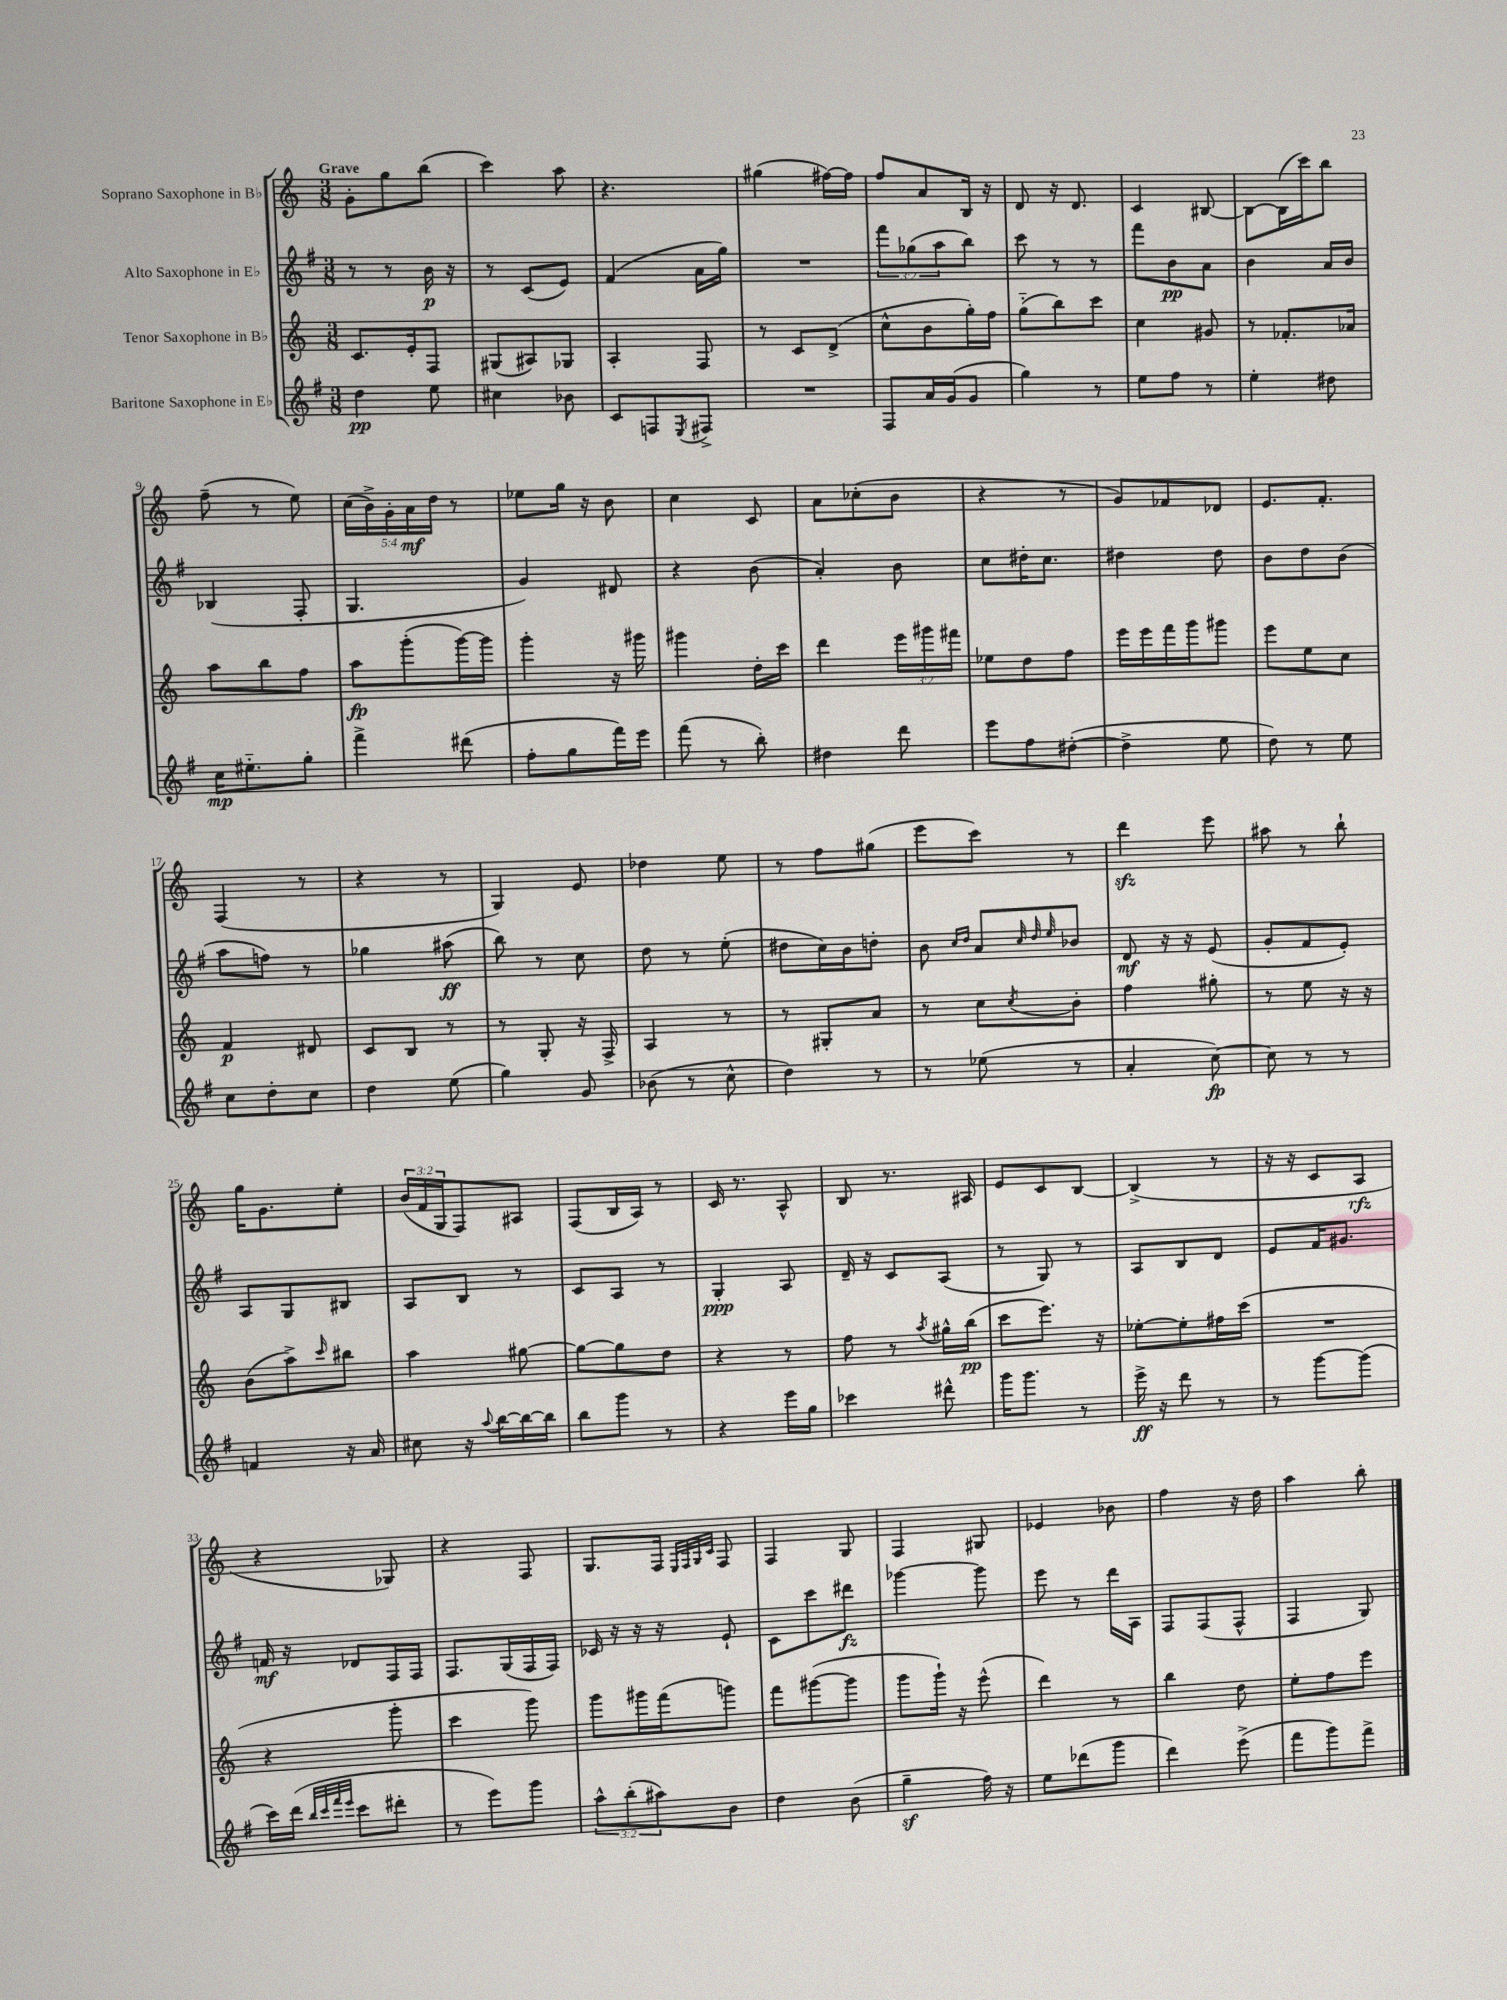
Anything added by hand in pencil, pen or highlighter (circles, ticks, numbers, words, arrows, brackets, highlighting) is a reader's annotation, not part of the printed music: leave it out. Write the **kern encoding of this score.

**kern	**kern	**kern	**kern
*staff4	*staff3	*staff2	*staff1
*clefG2	*clefG2	*clefG2	*clefG2
*k[f#]	*k[]	*k[f#]	*k[]
*M3/8	*M3/8	*M3/8	*M3/8
4dd	8.c	8r	8g'
.	.	8r	8gg
.	16e'	.	.
8ee	8F	16b	(8bb
.	.	16r	.
=	=	=	=
4cc#	(8G#	8r	4ccc)
.	8A#)	(8c	.
8b-	8G-	8e)	8aa
=	=	=	=
8c	4A'	(4f#	4.r
8F	.	.	.
8qE	.	.	.
8F#^	8F	16a	.
.	.	16gg)	.
=	=	=	=
4.r	8r	4.r	(4gg#
.	8c	.	.
.	(8d^	.	[16ff#)
.	.	.	16ff#]
=	=	=	=
8F#	8cc^^	12fff#	8ff
.	.	(12gg-	.
16a	8b	.	8a
.	.	12aa	.
(16g	.	.	.
8g	16gg')	8bb)	16B
.	16ff	.	16r
=	=	=	=
4gg)	(8gg'~	8ccc	8d
.	8bb)	8r	16r
.	.	.	8.d
8r	8ccc	8r	.
=	=	=	=
8ee	4cc	8fff#	4c
8ff#	.	8b	.
8r	8g#	8a	[8B#
=	=	=	=
4ee'	8r	4b	8B#_
.	8.f-'	.	(16B#]
.	.	.	16ccc)
8dd#	.	16a	8bb
.	16a-	16b	.
=	=	=	=
16cc	8aa	(4B-	(8ff~
8.ee#'~	.	.	.
.	8bb	.	8r
8gg'	8ff	8F#'	8ee)
=	=	=	=
4fff#^	8aa	4.G	(20cc
.	.	.	20b^)
.	.	.	20g'
.	(8ggg'	.	.
.	.	.	20a
.	.	.	20dd
(8ddd#	[16ggg)	.	8r
.	16ggg]	.	.
=	=	=	=
8ff#'	4ggg'	4g)	8ee-
8gg	.	.	16gg
.	.	.	16r
16fff#)	16r	8d#	8b
16eee	16ggg#	.	.
=	=	=	=
(8fff#	4ggg#	4r	4cc
8r	.	.	.
8bb')	16dd'	(8b	8c
.	16ccc	.	.
=	=	=	=
4dd#	4ddd	4a')	8a
.	.	.	(8cc-'
8ddd	24eee	8b	8b
.	24ggg#	.	.
.	24fff#	.	.
=	=	=	=
8eee	8ee-	8cc	4r
8ff#	8dd	16dd#'	.
.	.	8.cc	.
([8dd#'	8ff	.	8r
=	=	=	=
4dd#^]	16eee	4dd#	8g)
.	16eee	.	.
.	16fff	.	8f-
.	16ggg	.	.
8ee	8ggg#	8dd#	8d-
=	=	=	=
8dd)	8eee	8b	8.e
8r	8ee	8dd	.
.	.	.	8.f'
8ee	8cc	(8b	.
=	=	=	=
8cc	4f	8aa	(4F
8dd'	.	8ff)	.
8cc	8d#	8r	8r
=	=	=	=
4dd	8c	4gg-	4r
.	8B	.	.
(8ee	8r	(8aa#	8r
=	=	=	=
4gg)	8r	8bb)	4G)
.	8G'	8r	.
8g	16r	8cc	8e
.	16F^	.	.
=	=	=	=
(8b-	4A	8dd	4dd-
8r	.	8r	.
8cc^^	8r	(8ee'	8ee
=	=	=	=
4dd)	8r	8dd#	8r
.	8G#'	16cc)	8ff
.	.	16b	.
8r	8a	8dd'	(8gg#
=	=	=	=
8r	8r	8b	8eee
.	.	16qqcc	.
.	.	16qqdd	.
(8ee-	8cc	8a	8ccc)
.	.	32qqcc	.
.	.	32qqdd	.
.	8qcc	32qqee	.
8r	8b'	8b-	8r
=	=	=	=
4a'	4ff	8d	4ddd
.	.	16r	.
.	.	16r	.
[8cc)	8gg#'	(8e	8eee
=	=	=	=
8cc]	8r	8g'	8aa#
8r	8ee	8f#	8r
8r	16r	8e')	8bb`
.	16r	.	.
=	=	=	=
4f	(8b	8A	16gg
.	.	.	8.g
.	8aa^)	8G	.
.	16qqccc	.	.
16r	8bb#	8B#	8ee'
16a	.	.	.
=	=	=	=
8cc#	4aa	8A	(24b
.	.	.	24f
.	.	.	24G
16r	.	8B	8F)
8qqaa	.	.	.
[16bb	.	.	.
16bb_	[8gg#	8r	8A#
16bb]	.	.	.
=	=	=	=
8bb	8gg#_	8c	(8F
8ggg	8gg#]	8A	16B
.	.	.	16A)
8r	8dd	8r	8r
=	=	=	=
4r	4r	4G'	16c
.	.	.	8.r
16eee	8r	8A	8A^^
16gg	.	.	.
=	=	=	=
4ccc-	8ff	16d~	8B
.	.	16r	.
.	8r	8c	8.r
.	8qaa	.	.
8ddd#^^	16gg#^^	(8A	.
.	(16bb	.	16A#
=	=	=	=
16ggg	8ccc	8r	8e
8.ggg	.	.	.
.	8.eee)	8G)	8c
8r	.	8r	[8B
.	16r	.	.
=	=	=	=
16eee^	[8ee-'	8A	(4B^]
16r	.	.	.
8ddd	8ee-']	8B	.
8r	16ff#	8d	8r
.	(16ccc	.	.
=	=	=	=
8r	4.r	8e	16r
.	.	.	16r
[8ggg	.	16f#	8c
.	.	8.g#	.
(8ggg]	.	.	8A
=	=	=	=
16ccc)	4r	16f	4r
(16ddd	.	16r	.
32qqbb	.	.	.
32qqccc	.	.	.
32qqfff#	.	.	.
32qqeee	.	.	.
8ccc	.	8d-	.
8ddd#'	8ggg'	16F#	8G-)
.	.	16F#	.
=	=	=	=
8r	4ccc	8.F#	4r
8eee)	.	.	.
.	.	(16G	.
8ggg	8ggg)	16F#	8F
.	.	16F#)	.
=	=	=	=
12aa^^	8ggg	16c-	8.G
.	.	16r	.
(12bb'	.	.	.
.	16ggg#	16r	.
12aa#)	.	.	.
.	(16fff	16r	16F
.	.	.	32qqE
.	.	.	32qqF
.	.	.	32qqG
.	.	.	32qqc
8b	8ggg)	8e`	8F
=	=	=	=
4dd	8fff	8c	4F
.	([8ggg#	8ccc	.
(8b	8ggg#]	8ddd#	8G
=	=	=	=
4gg~	8ggg	[4ggg-	4F
.	16ggg`)	.	.
.	16r	.	.
16ff#)	(8eee^^	8ggg-]	8G#
16r	.	.	.
=	=	=	=
8ee	4ddd)	8eee	4e-
(8ddd-	.	8r	.
8ggg	8r	16ddd	8b-
.	.	16A	.
=	=	=	=
4ddd)	4bb	8F#	4ff
.	.	(8F#	.
(8eee^	8dd	8F#^^	16r
.	.	.	16dd
=	=	=	=
8fff#	8ee'	4F#	4aa
8ggg)	8ff	.	.
8fff#^	8eee	8G)	8bb'
==	==	==	==
*-	*-	*-	*-
